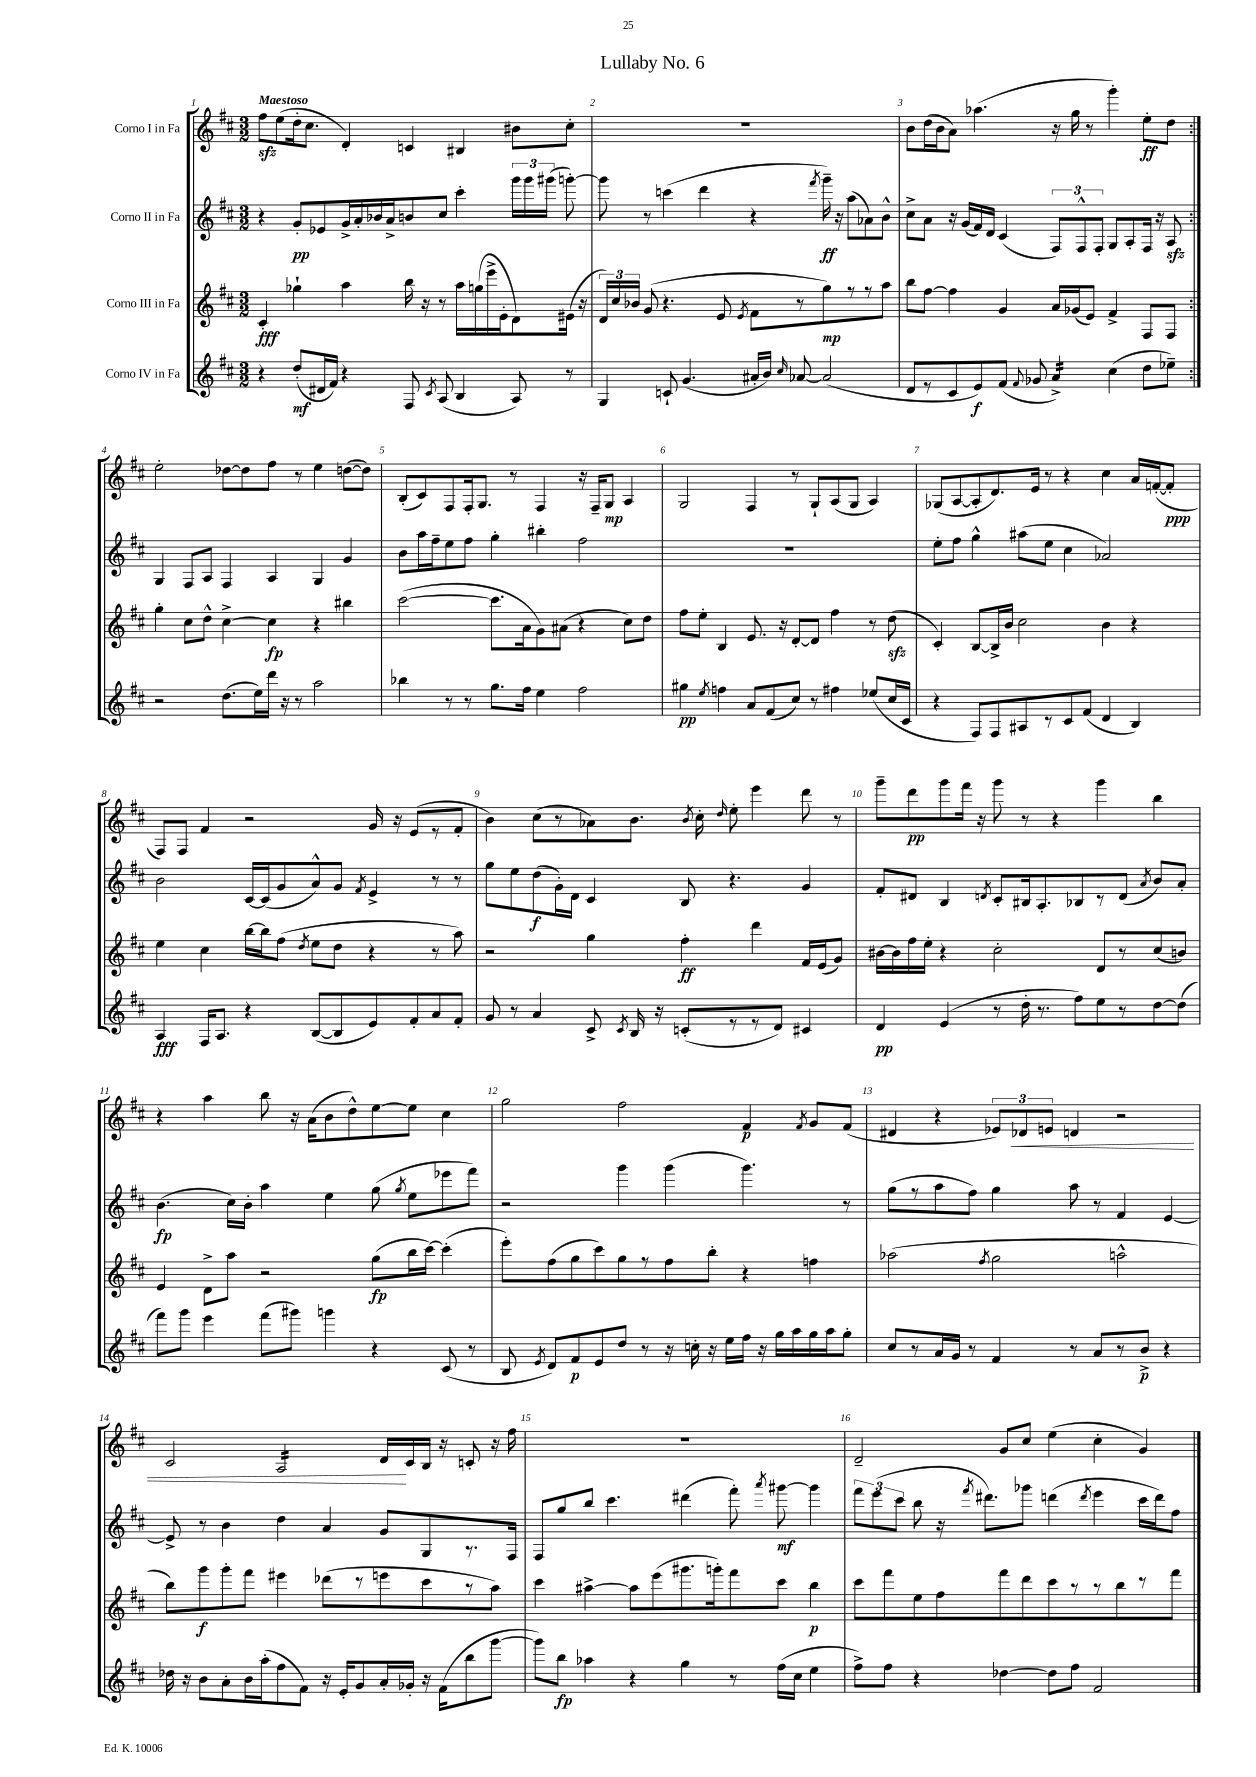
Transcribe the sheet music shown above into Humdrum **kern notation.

**kern	**kern	**kern	**kern
*staff4	*staff3	*staff2	*staff1
*clefG2	*clefG2	*clefG2	*clefG2
*k[f#c#]	*k[f#c#]	*k[f#c#]	*k[f#c#]
*M3/2	*M3/2	*M3/2	*M3/2
4r	4c#'	4r	8ff#
.	.	.	(8ee
(8dd'	4gg-`	8g'	16dd'
.	.	.	8.cc#
16d#	.	8e-	.
16f#)	.	.	.
4r	4aa	16g^	4d')
.	.	16a'	.
.	.	16b-	.
.	.	16a^	.
8F#	16bb	8b	4c
.	16r	.	.
8qc#	.	.	.
(8A	8r	8cc#	.
4B	16aa	4ccc#'	4B#
.	(16gg	.	.
.	16eee^	.	.
.	16e'	.	.
8A)	8d)	24ggg	8b#
.	.	24ggg	.
.	.	(24ggg#	.
8r	(16e#	[8ggg')	8cc#'
.	16r	.	.
=	=	=	=
4G	24d)	8ggg]	1.r
.	24cc#	.	.
.	24b-	.	.
.	(8g	8r	.
8c`	4.r	(4ccc	.
(4.g	.	.	.
.	.	4ddd	.
.	8e	.	.
.	8qe	.	.
16a#'	8f#	4r	.
16b)	.	.	.
16qqcc#	.	.	.
[8a-	8r	.	.
.	.	8qfff#	.
(2a-]	8gg)	16ggg~)	.
.	.	16r	.
.	8r	(8aa	.
.	8r	8a-)	.
.	8aa	8b^^	.
=	=	=	=
8d	8bb	8cc#^	8b
8r	[8ff#	8a	(16dd
.	.	.	16b
8c#	4ff#]	16r	8a)
.	.	(16g	.
8e)	.	16f#)	(4.aa-
.	.	16d	.
(8f#	4g	(4c#	.
8qqf#	.	.	.
8g-	.	.	.
4a^)	16a	12F#)	16r
.	(16g-	.	16gg
.	.	12F#^^	.
.	8e)	.	8r
.	.	12F#'	.
(4cc#	4f#^	8G	4ggg')
.	.	8A'	.
8dd	8F#	16F#	8ee'
.	.	16r	.
8ee-~)	8F#	8A	8dd
=:|!	=:|!	=:|!	=:|!
2r	4gg'	4G	2ee'
.	8cc#	8F#	.
.	8dd^^	8A	.
(8.dd	[4cc#^	4F#	[8dd-
.	.	.	8dd-]
16ee)	.	.	.
16ddd	4cc#]	4A	8ff#
16r	.	.	.
8r	.	.	8r
2aa	4r	4G	4ee
.	4bb#	4g	([8dd
.	.	.	8dd])
=	=	=	=
4bb-	([2ccc#	8b	(8B'
.	.	16aa	8c#)
.	.	16ff#~	.
8r	.	8ee	8F#
8r	.	8ff#	16F#'
.	.	.	8.G
8.gg	8.ccc#]	4gg'	.
.	.	.	8r
16ff#	16a	.	.
4ee	8g)	4bb#'	4F#
.	(8a#	.	.
2ff#	4r	2ff#	16r
.	.	.	16F#~
.	.	.	8G
.	8cc#)	.	4A
.	8dd	.	.
=	=	=	=
4gg#	8ff#	1.r	2G
.	8ee'	.	.
8qee	.	.	.
4ff	4B	.	.
8a	8.e	.	4F#
(8f#	.	.	.
.	16r	.	.
8cc#)	[8d'	.	8r
8r	8d]	.	8G`
4ff#	4ff#	.	(8A
.	.	.	8G
(8ee-	8r	.	4A)
16cc#	(8dd	.	.
16c#	.	.	.
=	=	=	=
4r	4c#')	8ee'	(8G-
.	.	8ff#	[8A
8F#)	[8B	4gg^^	8A']
8F#	16B^]	.	8.d)
.	16b	.	.
8A#	2cc#	(8aa#	.
.	.	.	16e
8r	.	8ee	8r
8c#	.	4cc#	4r
(8f#	.	.	.
4d	4b	2a-)	4cc#
4B)	4r	.	16a
.	.	.	([16f'
.	.	.	8f']
=	=	=	=
4A	4ee	2b	8F#)
.	.	.	8F#
16F#	4cc#	.	4f#
8.A	.	.	.
4r	[16bb	[16c#	2r
.	16bb]	(16c#]	.
.	(8ff#	8g	.
.	8qdd	.	.
([8B	8ee	8a^^)	.
8B]	8dd	8g	.
.	.	8qf#	.
8e)	4r	4e^	16g
.	.	.	16r
8f#'	.	.	(8e
8a	8r	8r	8r
8f#'	8aa)	8r	8f#'
=	=	=	=
8g	2r	8gg	4b)
8r	.	8ee	.
4a	.	(8dd	(8cc#
.	.	16g')	8r
.	.	16d	.
8c#^	4gg	4c#	8a-)
8qc#	.	.	.
16B	.	.	8.b
16r	.	.	.
(8c'	4ff#'	8B	.
.	.	.	8qb
.	.	.	16cc#'
.	.	.	16qqdd
8r	.	4.r	8ee'
8r	4ddd	.	4eee
8d)	.	.	.
4c#	16f#	4g	8ddd
.	(16e	.	.
.	8g)	.	8r
=	=	=	=
4d	[16b#	8f#'	8ggg~
.	16b#]	.	.
.	16ff#	8d#	8ddd
.	16ee'	.	.
(4e	4r	4B	8ggg
.	.	.	16fff#
.	.	.	16r
.	.	8qd	.
8r	2cc#'	8c#'	8ggg
16dd'	.	16B#	8r
8.r	.	8.A'	.
.	.	.	4r
8ff#)	.	8B-	.
8ee	8d	8r	4ggg
8r	8r	(8d	.
.	.	8qa	.
[8dd	(8cc#	8b)	4bb
(8dd]	8b)	8a'	.
=	=	=	=
8fff#)	4e	(4.b	4r
8ggg	.	.	.
4eee	8d^	.	4aa
.	8aa	16cc#)	.
.	.	16b'	.
(8fff#	2r	4aa	8bb
8ggg#)	.	.	16r
.	.	.	(16a
4ggg	.	4ee	8b
.	.	.	8dd^^)
4r	(8gg	(8gg	[8ee
.	.	8qgg	.
.	16bb	8ee	8ee]
.	[16ccc#)	.	.
(8c#	(4ccc#']	8eee-	4cc#
8r	.	8fff#)	.
=	=	=	=
8B	8eee')	2r	2gg
8qe	.	.	.
8d)	(8ff#	.	.
8f#	8gg	.	.
8e	8ccc#)	.	.
8dd	8gg	4ggg	2ff#
8r	8r	.	.
16r	8ff#	(4ggg	.
16cc'	.	.	.
16r	8bb'	.	.
16ee	.	.	.
16ff#	4r	4.ggg)	4f#
16r	.	.	.
16gg	.	.	.
16aa	.	.	.
.	.	.	8qf#
16gg	4ff	.	8g
16aa	.	.	.
8gg'	.	8r	(8f#
=	=	=	=
8cc#	(2aa-	(8gg	4d#
8r	.	8r	.
16a	.	8aa	4r
16g	.	.	.
8r	.	8ff#)	.
.	8qff#	.	.
4f#	2gg	4gg	12e-)
.	.	.	12d-
.	.	.	12e
8r	.	8aa	4d
8a	.	8r	.
8r	2aa^^	4f#	2r
8b^	.	.	.
4r	.	[4e	.
=	=	=	=
16dd-	8bb)	8e^]	2c#
16r	.	.	.
8b	8ggg	8r	.
8a'	8ggg'	4b	.
16b	8fff#	.	.
(16aa'	.	.	.
8ff#	4eee#	4dd	2A
8f#)	.	.	.
16r	(8ddd-	4a	.
16e'	.	.	.
8g	8r	.	.
16a'	8eee	8g	16d
16g-'	.	.	16c#
16r	8ccc#	8G	16B
(16f#	.	.	16r
8bb	8r	8.r	8c'
[8ggg	8aa)	.	16r
.	.	16F#	16ff#
=	=	=	=
8ggg])	4ccc#	8F#	1.r
8bb	.	8gg	.
4aa-	[4aa#^	8bb	.
.	.	4.ccc#	.
4r	8aa#]	.	.
.	(8eee	.	.
4gg	8.ggg#	(4ddd#	.
.	16ggg')	.	.
8r	8fff#	8fff#')	.
.	.	8qaaa	.
(16ff#	8ccc#	[8ggg#	.
16cc#	.	.	.
4ee	4bb	4ggg#]	.
=	=	=	=
8ff#^)	8ccc#	12fff#	2d~
.	.	(12eee	.
8ff#	8fff#	.	.
.	.	12ccc#	.
4r	8ee	8bb	.
.	8ff#	16r	.
.	.	8qfff#	.
.	.	8.ddd#)	.
[4dd-	8fff#	.	8g
.	8ddd	8ggg-	8cc#
8dd-]	8ccc#	(4ddd	(4ee
8ff#	8r	.	.
.	.	8qddd	.
2f#	8r	4eee	4cc#'
.	8bb	.	.
.	8r	16ccc#	4g)
.	.	16ddd)	.
.	8fff#	8ff#	.
==	==	==	==
*-	*-	*-	*-
